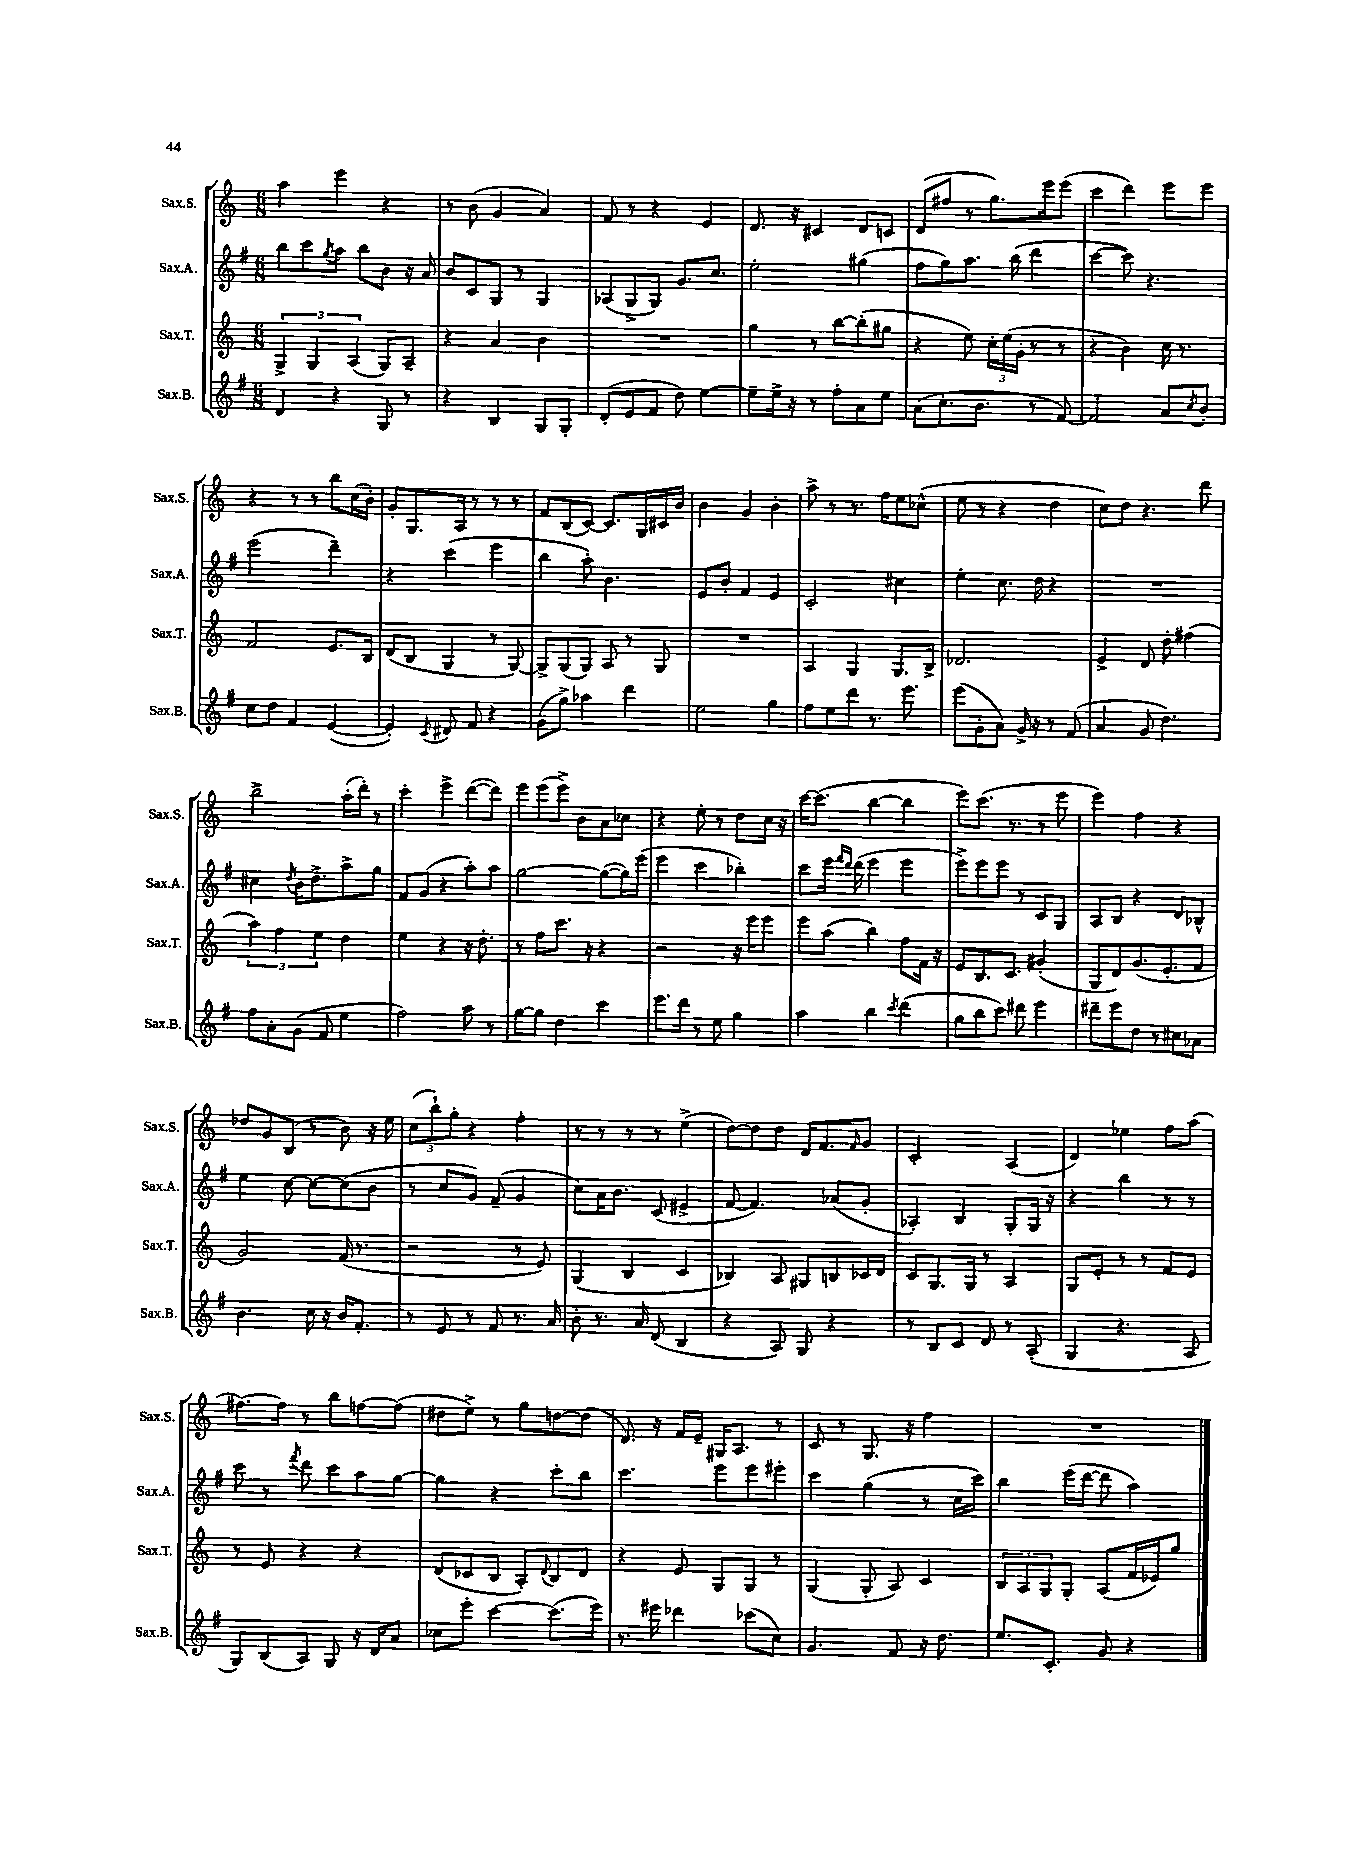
<<
\new StaffGroup <<
\new Staff = "s0" \with { instrumentName = "Sax.S." shortInstrumentName = "Sax.S." } {
    \clef treble \key c \major \numericTimeSignature \time 6/8
    a''4 e'''4 r4 |
    r8 b'8( g'4 a'4) |
    f'8 r8 r4 e'4 |
    d'8. r16 cis'4 d'8 c'8 |
    d'8( fis''8 r8 g''8.) e'''16 e'''8( |
    c'''4 d'''4) e'''8 e'''8 |
    r4 r8 r8 b''8 c''16( b'16-.) |
    g'8-. g8. a16 r8 r8 r8 |
    f'8 b8( c'8~) c'8. g16 cis'16 b'16 |
    b'4 g'4 b'4-. |
    a''8-> r8 r8. f''16 e''8 ces''8-^( |
    e''8 r8 r4 d''4 |
    c''8) d''8 r4. d'''8 |
    b''2-> a''16-.( d'''16-.) r8 |
    c'''4-. e'''4-> d'''8~( d'''8) |
    e'''8 e'''8( e'''8->) b'8 a'8 ces''8 |
    r4 e''8-. r8 d''8 c''16 r16 |
    c'''16~ c'''8.( b''4~ b''4 |
    e'''8) c'''8.( r8. r8 e'''8 |
    e'''4) f''4 r4 |
    des''8 g'8 b8( r8 b'8) r16 e''16 |
    \tuplet 3/2 { c''8( b''8-!) g''8-. } r4 f''4-. |
    r8 r8 r8 r8 e''4->( |
    d''8~) d''8 d''8 d'16 f'8. \grace { f'16 } g'8 |
    c'2-. a4( |
    d'4) ees''4 f''8 a''8( |
    fis''8.~) fis''16 r8 b''8 f''8~ f''8( |
    dis''8 e''8->) r8 g''8 d''8~ d''8( |
    d'8.) r16 f'16 e'16-- gis16 a8. r8 |
    c'8 r8 g8. r16 f''4 |
    R2. \bar "|." |
}
\new Staff = "s1" \with { instrumentName = "Sax.A." shortInstrumentName = "Sax.A." } {
    \clef treble \key g \major \numericTimeSignature \time 6/8
    b''8 c'''8 \acciaccatura { g''8 } a''8 b''8 b'8 r16 a'16 |
    b'8 c'8 g8 r8 g4 |
    aes8( g8-> g8) g'8. c''8. |
    e''2-. gis''4( |
    fis''8 g''8) a''8. b''16( d'''4 |
    c'''4~ c'''8) r4. |
    e'''2( d'''4--) |
    r4 c'''4( e'''4 |
    b''4 a''8-.) b'4. |
    e'8 b'8-. fis'4 e'4 |
    c'2-. cis''4 |
    e''4-. c''8. d''16 r4 |
    R2. |
    cis''4 \acciaccatura { d''8 } b'16 d''8.-> a''8-> g''8 |
    fis'8 g'8( r4 a''8-.) a''8 |
    g''2~ g''8~( g''16) e'''16( |
    e'''4 c'''4 bes''4-.) |
    c'''8 e'''16 \grace { fis'''16 d'''16 } d'''16( e'''4 e'''4 |
    e'''8->) e'''8 e'''8 r8 c'8 g8 |
    a8 b8 r4 d'8 bes8-^ |
    e''4 c''8~ c''8~ c''8( b'8 |
    r8 c''8 g'8) fis'8--( g'4 |
    c''8) a'16 b'8. c'8( eis'4-> |
    fis'8~ fis'4.) aes'8( g'8-. |
    aes4-.) b4 g8-. g16 r16 |
    r4 b''4 r8 r8 |
    c'''8 r8 \acciaccatura { fis'''8 } d'''8 c'''8 a''8 g''8~ |
    g''4 r4 c'''8-. b''8 |
    c'''4. e'''8 e'''8 eis'''8-. |
    c'''4 g''4( r8 c''16 c'''16) |
    b''4 e'''16( d'''16~ d'''8 a''4) \bar "|." |
}
\new Staff = "s2" \with { instrumentName = "Sax.T." shortInstrumentName = "Sax.T." } {
    \clef treble \key c \major \numericTimeSignature \time 6/8
    \tuplet 3/2 { g4-> g4 a4( } g8) a8-- |
    r4 a'4 b'4 |
    R2. |
    g''4 r8 b''8~ b''8-.( gis''8 |
    r4 e''8) \tuplet 3/2 { c''16-. e''16( g'16-. } r8 r8 |
    r4 b'4) c''16 r8. |
    f'2 e'8. b16 |
    d'8( b8 g4 r8 g8~) |
    g8-> g8( g8) a8 r8 g8 |
    R2. |
    a4 g4 g8. b16-> |
    des'2. |
    e'4-> d'8 d''8-. fis''4( |
    \tuplet 3/2 { a''4) f''4 e''4 } d''4 |
    e''4 r4 r16 d''8.-. |
    r8 f''8 c'''8. r16 r4 |
    r2 r16 e'''16 e'''8 |
    e'''8 a''8( b''4) f''8 f'16 r16 |
    e'8 b8. c'8. gis'4-.( |
    g8 d'8) g'8.( e'8.-. f'8 |
    g'2) f'16( r8. |
    r2 r8 e'8) |
    g4( b4 c'4 |
    bes4) a8 gis8 b8 ces'16 d'16 |
    c'8 g8. g16 r8 a4 |
    g8 e'8-. r8 r8 f'8 e'8 |
    r8 e'8 r4 r4 |
    d'8( ces'8 b8 a8-.) \appoggiatura { d'8 } b8 d'8 |
    r4 e'8 g8 g8 r8 |
    g4( g8-. a8) c'4 |
    \tuplet 3/2 { b8 a8 g8 } g8-. a8( f'16 ees'16) g''8 \bar "|." |
}
\new Staff = "s3" \with { instrumentName = "Sax.B." shortInstrumentName = "Sax.B." } {
    \clef treble \key g \major \numericTimeSignature \time 6/8
    d'4 r4 g8 r8 |
    r4 b4 g8 g8-. |
    d'8-.( e'8 fis'8 d''8) e''4~ |
    e''8-- e''16-> r16 r8 fis''8-. a'8 e''8 |
    a'8( c''8.-. b'8. r8 fis'8~) |
    fis'2 a'8 \acciaccatura { c''8 } b'8-. |
    c''8 d''8 fis'4 e'4~( |
    e'4-.) \acciaccatura { c'8 } dis'8 fis'8 r4 |
    g'8( g''8->) aes''4 d'''4 |
    e''2 g''4 |
    fis''8 e''8 d'''8 r8. e'''8. |
    e'''8( g'8-. a'8) g'16-> r16 r8 fis'8( |
    a'4 g'8 d''4.) |
    fis''8 a'8-. g'8( fis'8 e''4 |
    fis''2) a''8 r8 |
    g''8~ g''8 d''4 c'''4 |
    e'''8. d'''16 r8 e''8 g''4 |
    a''4 b''4 \acciaccatura { c'''8 } d'''4( |
    g''8 b''8 c'''8) dis'''8 e'''4 |
    dis'''8-- e'''8 d''8 r8 cis''8 aes'8 |
    b'4. c''16 r16 b'16 fis'8.-. |
    r8 e'8 r8 fis'8 r8. a'16 |
    b'8-. r8. a'16 d'8( b4 |
    r4 a8) g8 r4 |
    r8 b8 c'8 d'8 r8 a8-.( |
    g4 r4. a8 |
    g8) b8( a8) g8 r16 d'16 a'8 |
    ces''8 e'''8-. c'''4~ c'''8.( e'''16) |
    r8. eis'''16 des'''4 ces'''8( c''8) |
    g'4. fis'8 r16 d''8. |
    e''8. c'8.-. g'8 r4 \bar "|." |
}
>>
>>
\layout { \context { \Score \remove "Bar_number_engraver" } }
